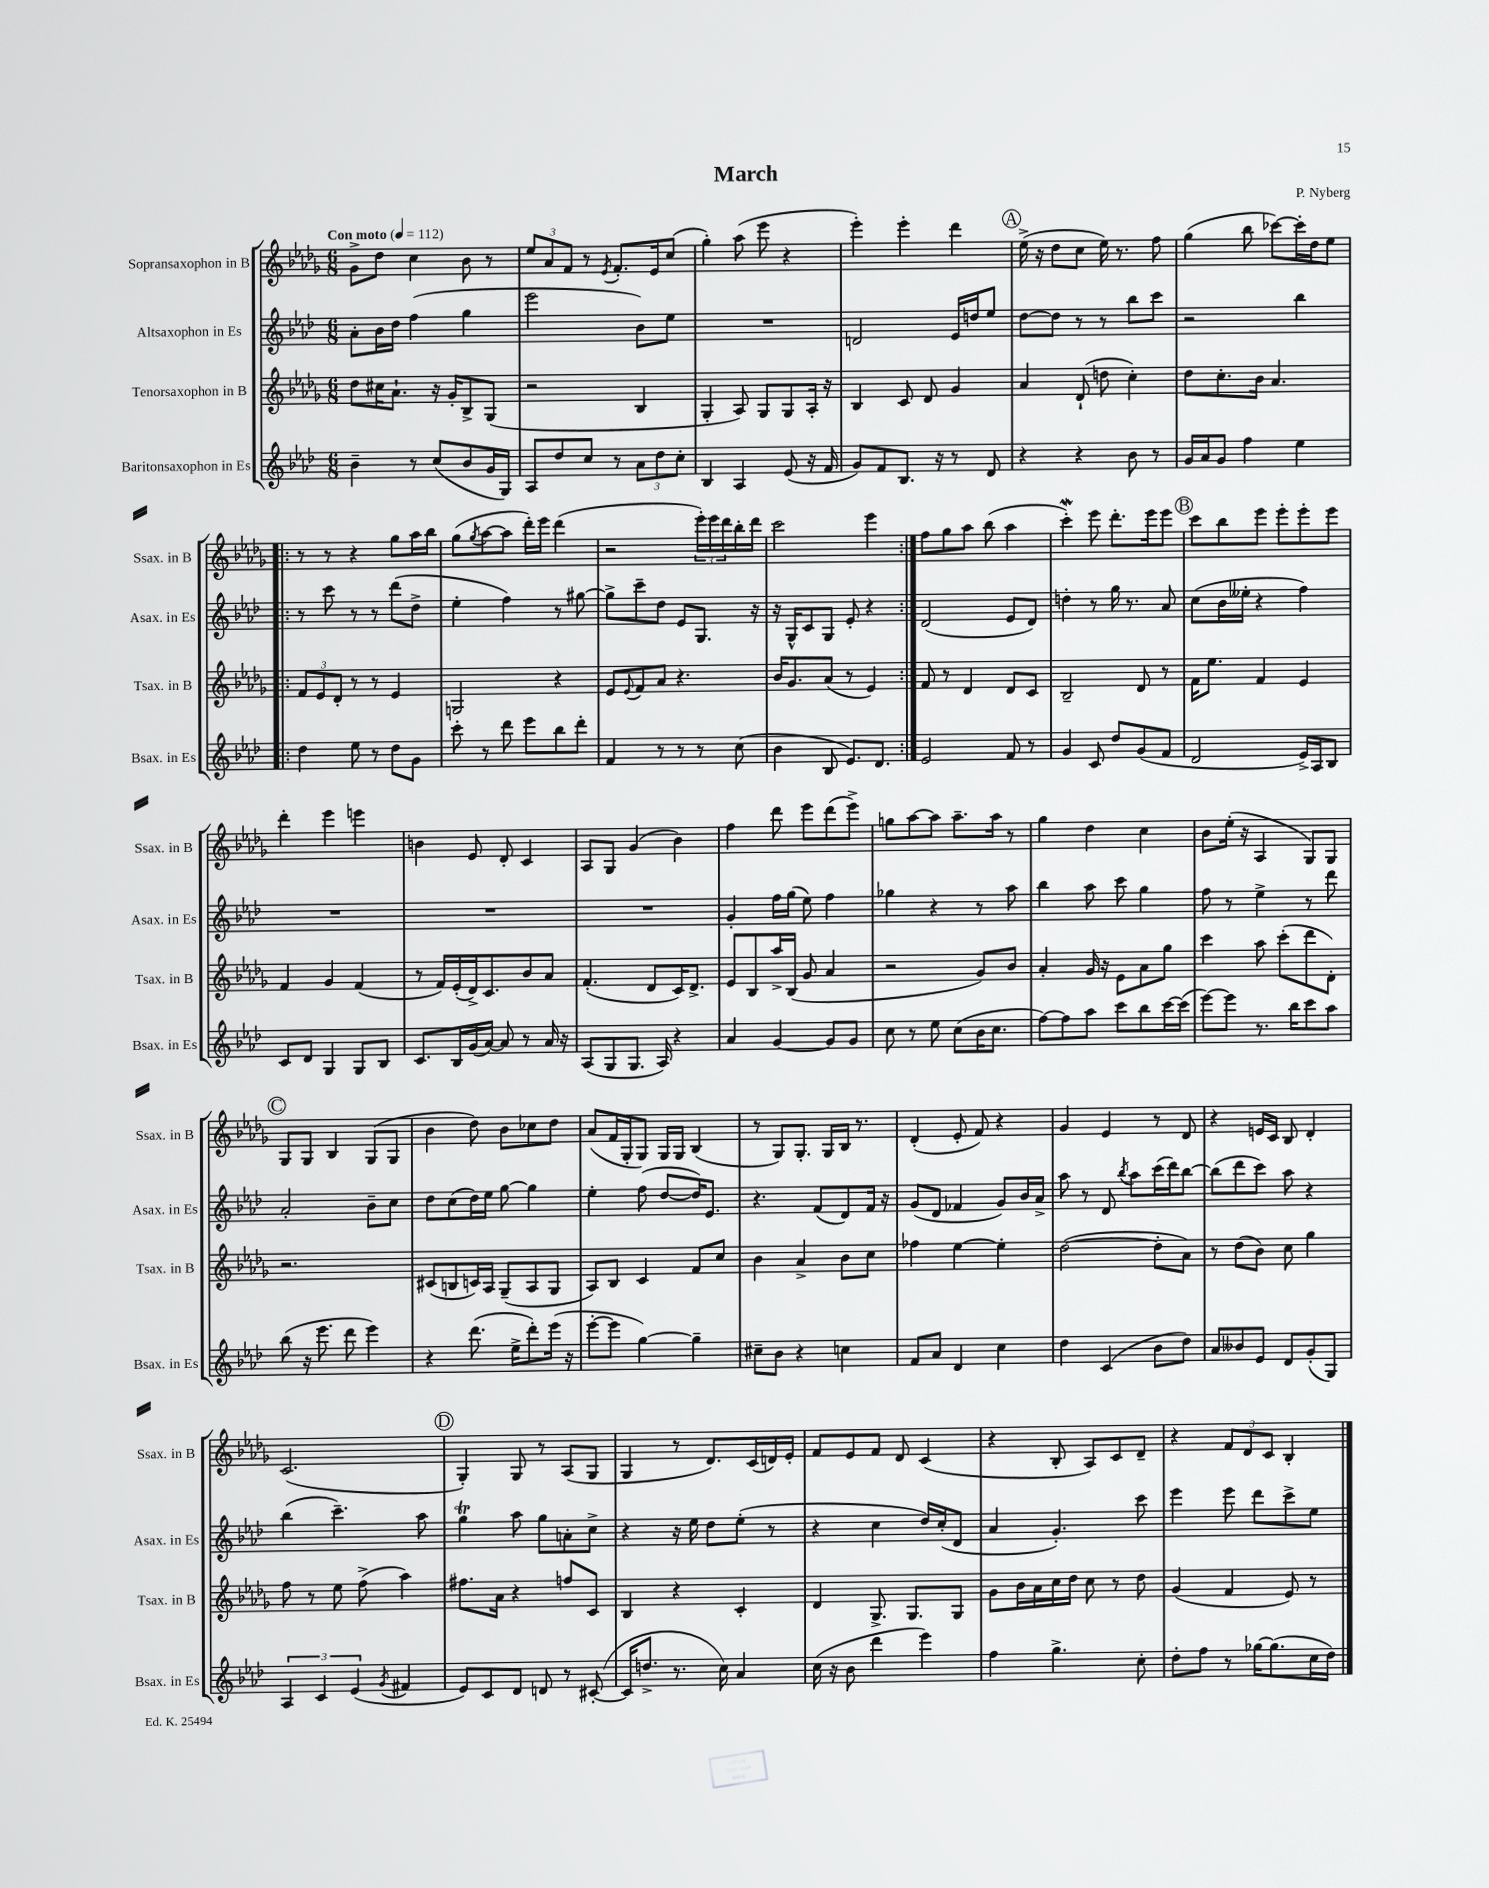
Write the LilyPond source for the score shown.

\header { title = "March" composer = "P. Nyberg" }
<<
\new StaffGroup <<
\new Staff = "s0" \with { instrumentName = "Sopransaxophon in B" shortInstrumentName = "Ssax. in B" } {
    \clef treble \key des \major \numericTimeSignature \time 6/8 \tempo "Con moto" 4 = 112
    ges'8-> des''8 c''4 bes'8 r8 |
    \tuplet 3/2 { ees''8 aes'8 f'8 } r8 \acciaccatura { ees'8 } f'8.-. ees'16 c''8( |
    ges''4-.) aes''8( ees'''8 r4 |
    ees'''4-.) ees'''4-. des'''4 |
    \mark \markup { \circle "A" } ees''16->( r16 des''8 c''8 ees''16) r8. f''8 |
    ges''4( bes''8 ces'''8~) ces'''16-. des''16 ees''8 |
    \repeat volta 2 { r8 r8 r4 ges''8 aes''16 bes''16 |
    ges''8( \acciaccatura { ges''8 } aes''8~ aes''8 des'''16-.) ees'''16 des'''4( |
    r2 \tuplet 3/2 { ees'''16-.) ees'''16 des'''16 } bes''16-. des'''16 |
    c'''2 ees'''4 | }
    f''8 ges''8 aes''8 bes''8( aes''4 |
    c'''4-.\mordent) ees'''8 des'''8.-. ees'''16 ees'''8 |
    \mark \markup { \circle "B" } c'''8 bes''8 ees'''8 ees'''8-. ees'''8-. ees'''8 |
    des'''4-. ees'''4 e'''4 |
    b'4 ees'8 des'8-. c'4 |
    aes8 ges8 ges'4( bes'4) |
    f''4 des'''8 ees'''8 des'''8( ees'''8->) |
    g''8 aes''8~ aes''8 aes''8.-- aes''16 r8 |
    ges''4 des''4 c''4 |
    bes'8 ees''16-.( r16 aes4 ges8) ges8 |
    \mark \markup { \circle "C" } ges8 ges8 bes4 ges8( ges8 |
    bes'4 des''8) bes'8 ces''8 des''8 |
    aes'8( f'16 ges16-. ges8) ges16 ges16 bes4( |
    r8 ges8) ges8.-. ges16 bes16 r8. |
    des'4-.( ees'8-. f'8) r4 |
    ges'4 ees'4 r8 des'8 |
    r4 e'16 c'16 bes8 des'4-. |
    c'2.( |
    \mark \markup { \circle "D" } ges4-.) ges8 r8 aes8( ges8 |
    ges4 r8 des'8.) c'16( d'16) ees'16-. |
    f'8 ees'8 f'8 des'8 c'4( |
    r4 bes8-. aes8) c'8 des'8-- |
    r4 \tuplet 3/2 { f'8 des'8 c'8 } bes4-. \bar "|." |
}
\new Staff = "s1" \with { instrumentName = "Altsaxophon in Es" shortInstrumentName = "Asax. in Es" } {
    \clef treble \key aes \major \numericTimeSignature \time 6/8
    aes'8-. bes'16 des''16 f''4( g''4 |
    ees'''2 bes'8) ees''8 |
    R2. |
    d'2 ees'16 d''16 ees''8 |
    \mark \markup { \circle "A" } des''8~ des''8 r8 r8 bes''8 c'''8 |
    r2 bes''4 |
    \repeat volta 2 { r8 c'''8 r8 r8 des'''8( des''8-> |
    ees''4-. f''4) r8 gis''8~ |
    gis''8-> c'''8-- des''8 ees'8 g8. r16 |
    r16 g16-^ c'8 g8 ees'8-. r4 | }
    des'2( ees'8 des'8) |
    d''4-. r8 g''16 r8. aes'8 |
    \mark \markup { \circle "B" } c''8( bes'16 eeses''16-. r4 f''4) |
    R2. |
    R2. |
    R2. |
    g'4-. f''16 g''16( ees''8) f''4 |
    ges''4 r4 r8 aes''8 |
    bes''4 aes''8 c'''8 g''4 |
    f''8 r8 ees''4-> r8 des'''8 |
    \mark \markup { \circle "C" } aes'2-. bes'8-- c''8 |
    des''8 c''8( des''16) ees''16 g''8~ g''4 |
    ees''4-. f''8( des''8~ des''16) ees'8. |
    r4. f'8( des'8) f'16 r16 |
    g'8( des'8 fes'4 g'8) bes'16 aes'16-> |
    aes''8 r8 des'8 \acciaccatura { bes''8 } aes''8 c'''16( des'''16) bes''8~ |
    bes''8( des'''8 c'''8) aes''8 r4 |
    bes''4( c'''4.--) aes''8 |
    \mark \markup { \circle "D" } g''4\trill aes''8 g''8 a'8-. c''8-> |
    r4 r16 ees''16 des''8 ees''8-.( r8 |
    r4 c''4 des''16) c''16-.( des'8 |
    aes'4 g'4.-.) c'''8 |
    ees'''4 ees'''8 des'''8 c'''8-> ees''8 \bar "|." |
}
\new Staff = "s2" \with { instrumentName = "Tenorsaxophon in B" shortInstrumentName = "Tsax. in B" } {
    \clef treble \key des \major \numericTimeSignature \time 6/8
    des''8 cis''16 aes'8.-! r16 ges'16-. bes8-> ges8( |
    r2 bes4 |
    ges4-. aes8) ges8 ges8 aes16-. r16 |
    bes4 c'8 des'8 ges'4 |
    \mark \markup { \circle "A" } aes'4 des'8-!( d''8 c''4-.) |
    des''8 c''8.-. bes'16 aes'4. |
    \repeat volta 2 { \tuplet 3/2 { f'8 ees'8 des'8-. } r8 r8 ees'4 |
    g2 r4 |
    ees'8 \appoggiatura { ees'8 } f'8 aes'8 r4. |
    bes'16 ges'8. aes'8( r8 ees'4) | }
    f'8 r8 des'4 des'8 c'8 |
    bes2-- des'8 r8 |
    \mark \markup { \circle "B" } f'16 ees''8. f'4 ees'4 |
    f'4 ges'4 f'4( |
    r8 f'16) ees'16-.( des'16->) c'8. bes'8 aes'8 |
    f'4.-.( des'8 c'16) des'8.-> |
    ees'8 bes8 aes''16-> bes16( ges'8 aes'4 |
    r2 ges'8) bes'8 |
    aes'4-. ges'16 r16 ees'8 aes'8 ges''8 |
    c'''4 aes''8 c'''8-.( des'''8 des'8-.) |
    \mark \markup { \circle "C" } r2. |
    cis'8( b8 c'16) aes16 ges8--( aes8 ges8 |
    aes8) bes8 c'4 f'8 c''8 |
    bes'4 aes'4-> bes'8 c''8 |
    fes''4 ees''4~ ees''4-. |
    des''2~( des''8-. aes'8) |
    r8 des''8( bes'8) c''8 ges''4 |
    f''8 r8 ees''8 f''8->( aes''4) |
    \mark \markup { \circle "D" } fis''8. aes'16 r4 f''8 c'8 |
    bes4 r4 c'4-. |
    des'4 ges8.-> ges8. ges8 |
    ges'8 bes'16 aes'16 c''16 des''16 c''8 r8 des''8 |
    ges'4( f'4 ees'8) r8 \bar "|." |
}
\new Staff = "s3" \with { instrumentName = "Baritonsaxophon in Es" shortInstrumentName = "Bsax. in Es" } {
    \clef treble \key aes \major \numericTimeSignature \time 6/8
    bes'4-- r8 c''8( bes'8 g'16 g16) |
    aes8 des''8 c''8 r8 \tuplet 3/2 { aes'8 des''8 c''8-. } |
    bes4 aes4 ees'8( r16 f'16 |
    g'8) f'8 bes8. r16 r8 des'8 |
    \mark \markup { \circle "A" } r4 r4 bes'8 r8 |
    g'16 aes'16 g'8 f''4 ees''4 |
    \repeat volta 2 { des''4 ees''8 r8 des''8 g'8 |
    c'''8-. r8 des'''8 ees'''8 bes''8 des'''8-. |
    f'4 r8 r8 r8 c''8( |
    bes'4 bes8 ees'8.) des'8. | }
    ees'2 f'8 r8 |
    g'4 c'8 des''8 g'8( f'8 |
    \mark \markup { \circle "B" } des'2 ees'16->) aes16 bes8 |
    c'8 des'8 g4 g8 bes8 |
    c'8. bes16 g'16( aes'16~) aes'8 r8 aes'16 r16 |
    aes8( g8 g8. aes16) r4 |
    aes'4 g'4~ g'8 g'8 |
    c''8 r8 ees''8 c''8( bes'16 c''8. |
    f''8~) f''8 aes''8 c'''8 bes''8 c'''16~ c'''16( |
    ees'''8~) ees'''8 r8. bes''16 c'''8 aes''8 |
    \mark \markup { \circle "C" } bes''8( r16 ees'''8. des'''8 ees'''4) |
    r4 des'''8.( ees''16-> des'''8-.) ees'''16( r16 |
    ees'''8~-. ees'''8 g''4~) g''4-- |
    cis''8-- bes'8 r4 c''4 |
    f'8 aes'8 des'4 c''4 |
    des''4 c'4( bes'8 des''8) |
    aes'8 beses'8 ees'8 des'8 g'8-.( g8) |
    \tuplet 3/2 { aes4 c'4 ees'4( } \acciaccatura { g'8 } fis'4 |
    \mark \markup { \circle "D" } ees'8) c'8 des'8 d'8 r8 cis'8~-.( |
    cis'16 d''8.-> r8. c''16) aes'4 |
    c''16( r16 bes'8 des'''4 ees'''4) |
    f''4 g''4.-> c''8-. |
    des''8-. f''8 r8 ges''16~ ges''8.( c''16 des''16) \bar "|." |
}
>>
>>
\layout { \context { \Score \remove "Bar_number_engraver" } }
